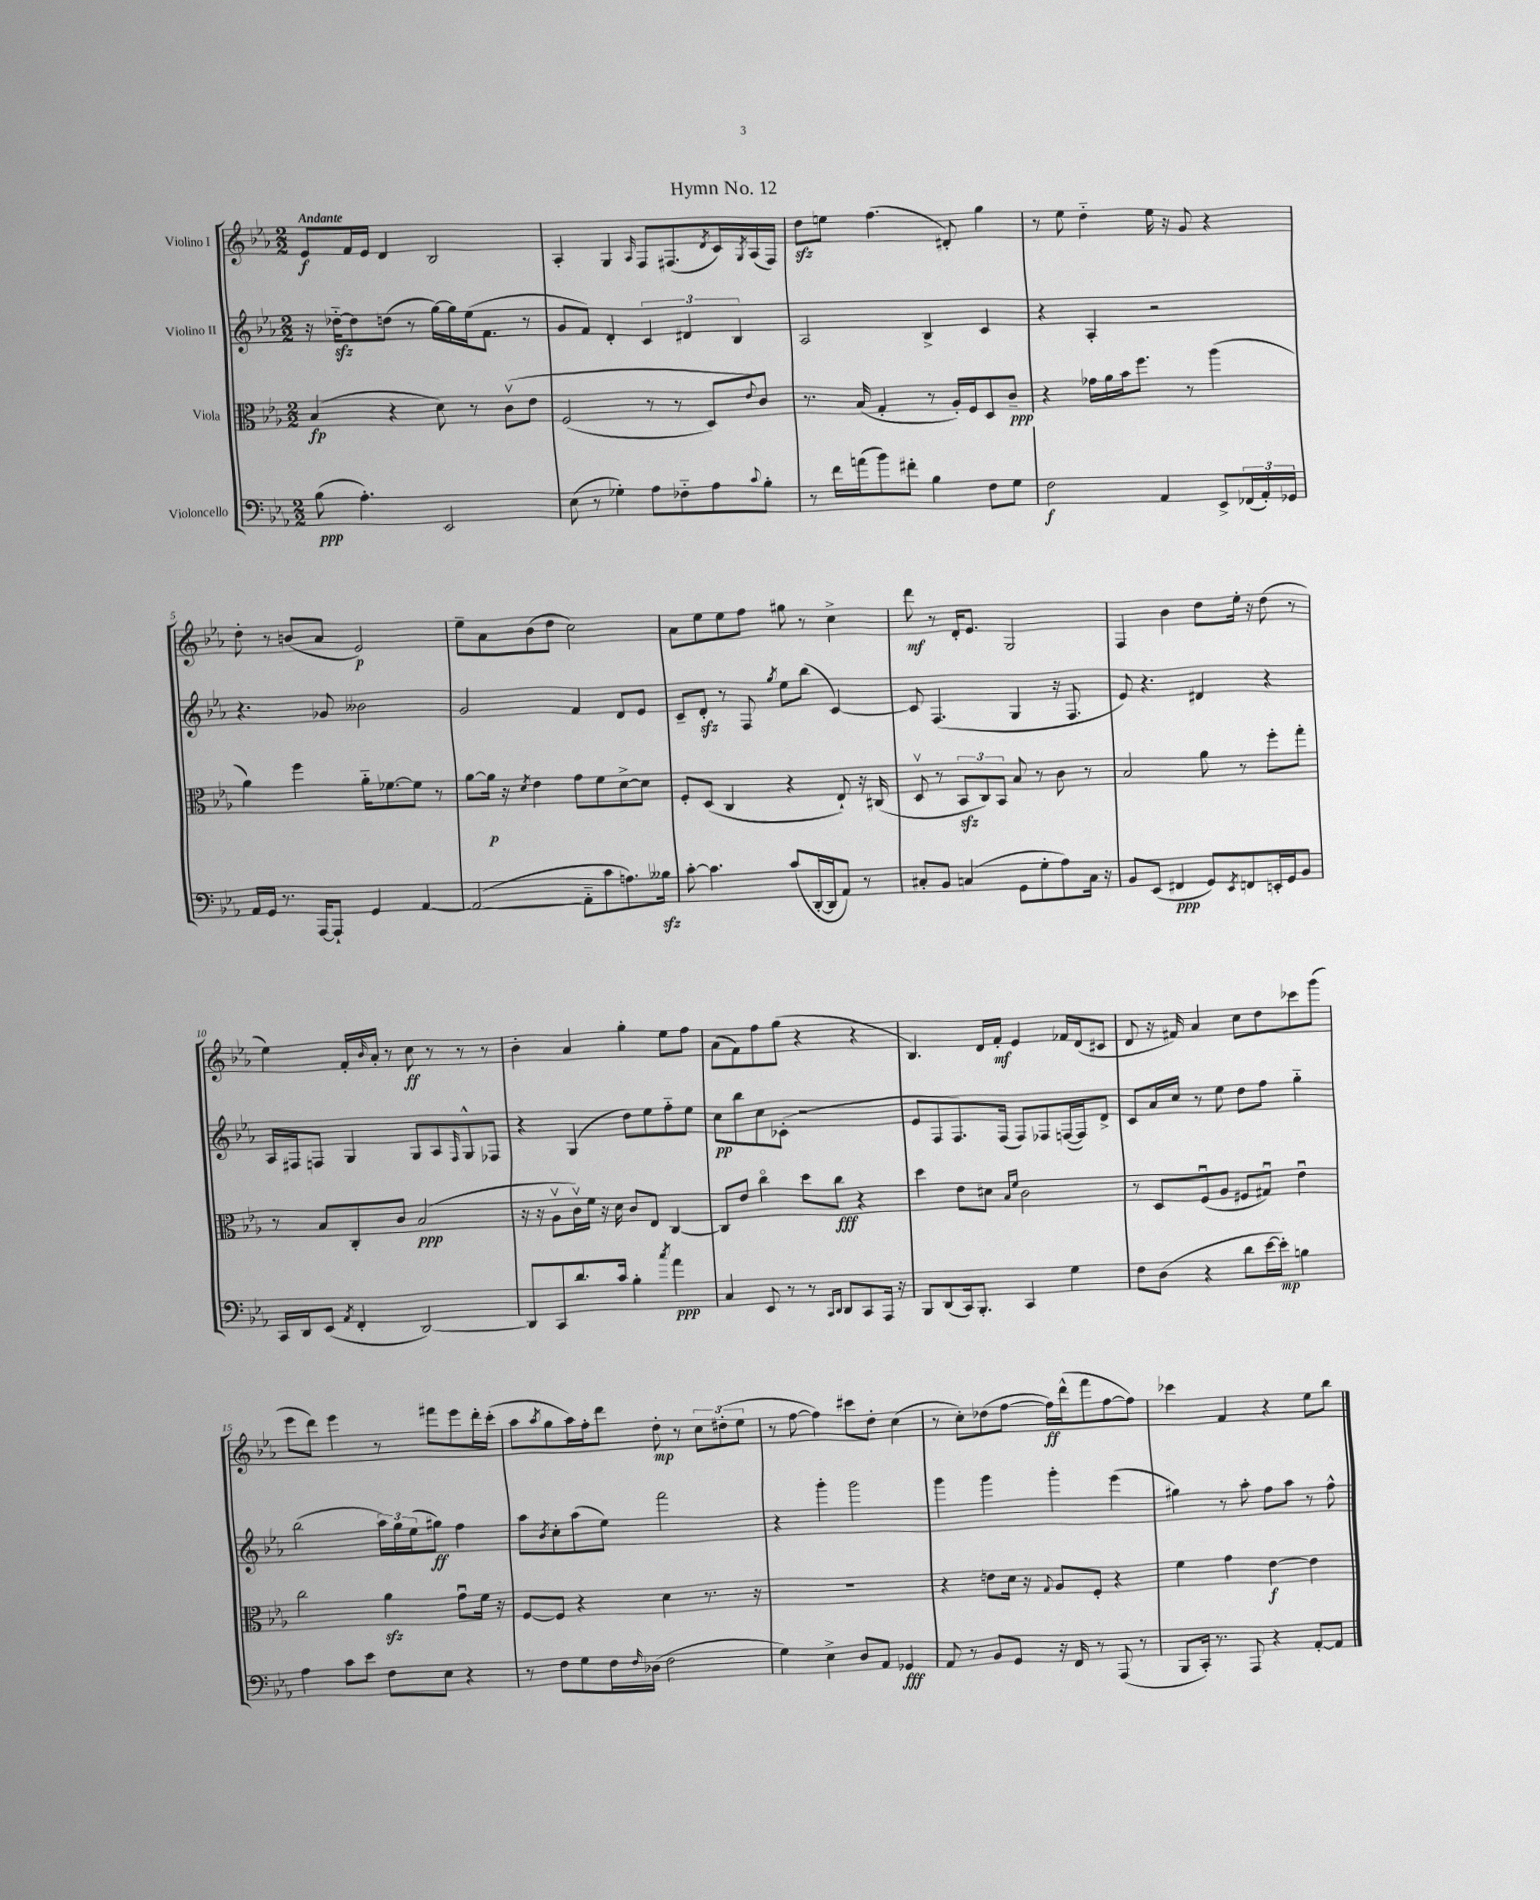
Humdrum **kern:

**kern	**dynam	**kern	**dynam	**kern	**dynam	**kern	**dynam
*part4	*part4	*part3	*part3	*part2	*part2	*part1	*part1
*staff4	*staff4	*staff3	*staff3	*staff2	*staff2	*staff1	*staff1
*I"Violoncello	*	*I"Viola	*	*I"Violino II	*	*I"Violino I	*
*clefF4	*	*clefC3	*	*clefG2	*	*clefG2	*
*k[b-e-a-]	*	*k[b-e-a-]	*	*k[b-e-a-]	*	*k[b-e-a-]	*
*M2/2	*	*M2/2	*	*M2/2	*	*M2/2	*
=1	=1	=1	=1	=1	=1	=1	=1
!	!	!	!	!	!	!LO:TX:a:B:t=Andante	!
(8B-\	ppp	(4B-/	fp	16r	.	8e-/L	f
.	.	.	.	[16dd-Xzz\KL	.	.	.
4.A-'\)	.	.	.	8dd-\]	.	16f/L	.
.	.	.	.	.	.	16e-/JJ	.
.	.	4r	.	(8ddn\J	.	4d/	.
.	.	.	.	8r	.	.	.
2EE-/	.	8d\)	.	[16gg\LL)	.	2B-/	.
.	.	.	.	16gg\]	.	.	.
.	.	8r	.	(16ee-\J	.	.	.
.	.	.	.	8.f\J	.	.	.
.	.	(8cv\L	.	.	.	.	.
.	.	8e-\J	.	8r	.	.	.
=2	=2	=2	=2	=2	=2	=2	=2
(8E-\	.	(2F/	.	8g/L	.	4A-'/	.
8r	.	.	.	8f/J)	.	.	.
4G-X'\)	.	.	.	4d'/	.	4G/	.
.	.	.	.	.	.	16qqA-/	.
8A-\L	.	8r	.	6c/	.	8F/L	.
8F-X\	.	8r	.	.	.	(8.F#X/	.
.	.	.	.	6d#X/	.	.	.
8A-\	.	8D/L)	.	.	.	.	.
.	.	.	.	.	.	8qd/	.
.	.	.	.	.	.	16c/L)	.
.	.	.	.	6B-/	.	.	.
8qqc/	.	8qqe-/	.	.	.	8qG/	.
8B-'\J	.	8c/J)	.	.	.	(16A-/	.
.	.	.	.	.	.	16F#/JJ)	.
=3	=3	=3	=3	=3	=3	=3	=3
8r	.	8.r	.	2A-/	.	8ddzz\L	.
16f\LL	.	.	.	.	.	8een\J	.
(16an\J	.	(16B-/	.	.	.	.	.
8b-\)	.	4G'/	.	.	.	(4.ff\	.
8f#X'\J	.	.	.	.	.	.	.
4B-\	.	8r	.	4B-^/	.	.	.
.	.	16A-'/LL)	.	.	.	8d#X'/)	.
.	.	16F/J	.	.	.	.	.
8F\L	.	8D/	.	4c/	.	4gg\	.
8G\J	.	8c~/J	ppp	.	.	.	.
=4	=4	=4	=4	=4	=4	=4	=4
2F\	f	4r	.	4r	.	8r	.
.	.	.	.	.	.	8ee-\	.
.	.	16g-X\LL	.	4A-'/	.	4dd\	.
.	.	16a-\	.	.	.	.	.
.	.	16b-\J	.	.	.	.	.
.	.	8.ff\J	.	.	.	.	.
4AA-/	.	.	.	2r	.	16ee-\	.
.	.	.	.	.	.	16r	.
.	.	8r	.	.	.	8g/	.
8EE-^/L	.	(4aa-\	.	.	.	4r	.
(24FF-X/L	.	.	.	.	.	.	.
24AA-'/)	.	.	.	.	.	.	.
24GG-X/JJ	.	.	.	.	.	.	.
!!LO:LB:g=z
=5	=5	=5	=5	=5	=5	=5	=5
16AA-/LL	.	4a-\)	.	4.r	.	8dd'\	.
16GG/JJ	.	.	.	.	.	.	.
8.r	.	.	.	.	.	8r	.
.	.	4ff\	.	.	.	(8bn/L	.
[16AAA-/KL	.	.	.	.	.	.	.
8AAA-`/J]	.	.	.	8g-X/	.	8a-/J	.
4GG/	.	16a-\KL	.	2b--X\	.	2e-/)	p
.	.	[8.f-X\	.	.	.	.	.
[4AA-/	.	8f-\J]	.	.	.	.	.
.	.	8r	.	.	.	.	.
=6	=6	=6	=6	=6	=6	=6	=6
(2AA-/_	.	[8a-\L	.	2g/	.	8ee-~\L	.
.	.	16a-\Jk]	p	.	.	8a-\	.
.	.	16r	.	.	.	.	.
.	.	8qd/	.	.	.	.	.
.	.	4e-\	.	.	.	(8b-\	.
.	.	.	.	.	.	8dd\J	.
8AA-\L]	.	8g\L	.	4f/	.	2cc\)	.
8c\	.	8f\	.	.	.	.	.
8.An\)	.	[8d^\	.	8d/L	.	.	.
.	.	8d\J]	.	8e-/J	.	.	.
16B--Xzz\Jk	.	.	.	.	.	.	.
=7	=7	=7	=7	=7	=7	=7	=7
[8c'\	.	8F'/L	.	8c~/L	.	8a-\L	.
4.c\]	.	(8D/J	.	8dzz'/J	.	8ee-\	.
.	.	4C/	.	8r	.	8ee-\	.
.	.	.	.	8F/	.	8ff\J	.
.	.	.	.	8qgg/	.	.	.
(8c/L	.	4r	.	8ee-\L	.	8gg#X\	.
[16DD'/L	.	.	.	(8bb-\J	.	8r	.
16DD/J]	.	.	.	.	.	.	.
8AA-/J)	.	8E-`/)	.	[4c/)	.	4cc^\	.
8r	.	16r	.	.	.	.	.
.	.	(16C#X/	.	.	.	.	.
=8	=8	=8	=8	=8	=8	=8	=8
8C#X'/L	.	8Dv/	.	8c/]	.	8ddd\	mf
8BB-/J	.	8r	.	(4.F/	.	8r	.
(4Cn/	.	12BB-zz/L	.	.	.	16d'/KL	.
.	.	.	.	.	.	8.e-/J	.
.	.	12C/)	.	.	.	.	.
.	.	12BB-/J	.	.	.	.	.
8GG\L	.	8B-/	.	4G/	.	2G/	.
8G'\	.	8r	.	.	.	.	.
8A-\)	.	8c\	.	16r	.	.	.
.	.	.	.	8.F/	.	.	.
16C\Jk	.	8r	.	.	.	.	.
16r	.	.	.	.	.	.	.
=9	=9	=9	=9	=9	=9	=9	=9
8BB-/L	.	2B-/	.	8e-/)	.	4F/	.
(8EE-/J	.	.	.	4.r	.	.	.
4FF#X/	ppp	.	.	.	.	4b-\	.
8GG/L)	.	8a-\	.	4d#X/	.	8dd\L	.
8qEE-/	.	.	.	.	.	.	.
8FFn/	.	8r	.	.	.	16ee-'\Jk	.
.	.	.	.	.	.	16r	.
16EEn'/L	.	8ff'\L	.	4r	.	(8dd\	.
16GG/J	.	.	.	.	.	.	.
8BB-/J	.	8gg'\J	.	.	.	8r	.
!!LO:LB:g=z
=10	=10	=10	=10	=10	=10	=10	=10
16CC/LL	.	8r	.	16A-/LL	.	4ee-\)	.
16DD/J	.	.	.	16F#X/J	.	.	.
(8EE-/J	.	8B-/L	.	8Fn/J	.	.	.
8qAA-/	.	.	.	.	.	.	.
4FF'/	.	8C'/	.	4G/	.	16f'/LL	.
.	.	.	.	.	.	16qqb-/	.
.	.	.	.	.	.	16a-'/JJ	.
.	.	8c/J	.	.	.	8r	.
[2DD/)	.	(2B-/	ppp	8G/L	.	8cc\	ff
.	.	.	.	8A-/	.	8r	.
.	.	.	.	16qqF/	.	.	.
.	.	.	.	8G^^/	.	8r	.
.	.	.	.	8F-X/J	.	8r	.
=11	=11	=11	=11	=11	=11	=11	=11
8DD/L]	.	16r	.	4r	.	4b-'\	.
.	.	16r	.	.	.	.	.
8CC/	.	8A-v\L	.	.	.	.	.
8.d/	.	16cv\L)	.	(4G/	.	4a-/	.
.	.	16f\JJ	.	.	.	.	.
.	.	16r	.	.	.	.	.
16c/Jk	.	16d\	.	.	.	.	.
4B-'\	.	8c/L	.	8dd\L)	.	4gg'\	.
.	.	8E-/J	.	8ee-\	.	.	.
8qcc/	.	.	.	.	.	.	.
4a-\	ppp	[4C/	.	8ff\	.	8ee-\L	.
.	.	.	.	8ee-\J	.	8ff\J	.
=12	=12	=12	=12	=12	=12	=12	=12
4C/	.	8C/L]	.	8cc\L	pp	(8a-\L	.
.	.	8e-/J	.	8bb-\	.	8f\)	.
8EE-/	.	4cc\	.	8cc\	.	8ff\	.
8r	.	.	.	(8c-X'\J	.	(8gg\J	.
8r	.	8dd\L	.	2r	.	4r	.
16qqCC/LL	.	.	.	.	.	.	.
16qqDD/JJ	.	.	.	.	.	.	.
8DD/L	.	8cc\J	fff	.	.	.	.
8CC/	.	4r	.	.	.	4r	.
16AAA-/Jk	.	.	.	.	.	.	.
16r	.	.	.	.	.	.	.
=13	=13	=13	=13	=13	=13	=13	=13
8BBB-/L	.	4dd\	.	8e-/L	.	4.B-/)	.
(8DD/	.	.	.	8F/	.	.	.
16CC/k)	.	8e-\L	.	8.F/)	.	.	.
8.BBB-'/J	.	.	.	.	.	.	.
.	.	8d#X\J	.	.	.	16d/LL	.
.	.	.	.	(16F/Jk	.	16f'/JJ	mf
.	.	16qqB-/LL	.	.	.	.	.
.	.	16qqf/JJ	.	.	.	.	.
4CC/	.	2c\	.	8F/L)	.	4e-/	.
.	.	.	.	8F-X/	.	.	.
4G\	.	.	.	([16Fn/L	.	16f-X/LL	.
.	.	.	.	16F/J])	.	(16d/J	.
.	.	.	.	8d^/J	.	8c#X/J	.
=14	=14	=14	=14	=14	=14	=14	=14
8F\L	.	8r	.	8c/L	.	8d/	.
(8D\J	.	8D/L	.	16a-/L	.	16r	.
.	.	.	.	16cc/JJ	.	16f#X/)	.
4r	.	(8Fu/	.	8r	.	4a-/	.
.	.	8A-/J	.	8ee-\	.	.	.
8d\L	.	8F#X/L	.	8dd\L	.	8cc\L	.
[16e-\L	.	8G#Xu/J)	.	8ff\J	.	8dd\	.
16e-'\JJ])	mp	.	.	.	.	.	.
4Bn\	.	4e-u\	.	4gg\	.	8ccc-X\	.
.	.	.	.	.	.	(8ggg\J	.
!!LO:LB:g=z
=15	=15	=15	=15	=15	=15	=15	=15
4A-\	.	2cc\	.	(2bb-\	.	8eee-\L	.
.	.	.	.	.	.	8ddd\J)	.
8c\L	.	.	.	.	.	4eee-\	.
8e-\J	.	.	.	.	.	.	.
8F\L	.	4a-zz\	.	24aa-\LL)	.	8r	.
.	.	.	.	24gg\	.	.	.
.	.	.	.	(24ee-\J	.	.	.
8E-\J	.	.	.	8gg#X\J)	ff	8fff#X\L	.
4r	.	8gu\L	.	4ff\	.	8eee-\	.
.	.	16f\Jk	.	.	.	16ddd'\L	.
.	.	16r	.	.	.	(16ccc'\JJ	.
=16	=16	=16	=16	=16	=16	=16	=16
8r	.	[8F/L	.	8aa-\L	.	8aa-\L	.
.	.	.	.	8qb-/	.	8qaa-/	.
8F\L	.	8F/J]	.	8cc'\	.	8gg\	.
8G\	.	4r	.	(8aa-\	.	16aa-\L)	.
.	.	.	.	.	.	16ff'\J	.
16F\L	.	.	.	8ee-\J)	.	8ddd\J	.
16qqF/	.	.	.	.	.	.	.
(16D-X\JJ	.	.	.	.	.	.	.
2F\	.	4d\	.	2fff\	.	8dd'\	mp
.	.	.	.	.	.	8r	.
.	.	8.r	.	.	.	12cc\L	.
.	.	.	.	.	.	(12dd#X'\	.
.	.	.	.	.	.	12ee-\J	.
.	.	16r	.	.	.	.	.
=17	=17	=17	=17	=17	=17	=17	=17
4G\)	.	1r	.	4r	.	8r	.
.	.	.	.	.	.	[8ff\	.
4E-^\	.	.	.	4ggg'\	.	4ff\])	.
8D/L	.	.	.	2ggg\	.	8ccc#X\L	.
8AA-/J	.	.	.	.	.	8dd'\J	.
4GG-X/	fff	.	.	.	.	(4cc\	.
=18	=18	=18	=18	=18	=18	=18	=18
8AA-/	.	4r	.	4ggg\	.	8r	.
8r	.	.	.	.	.	8cc'\L)	.
8BB-/L	.	8en\L	.	4ggg\	.	(8dd-X\	.
8GG/J	.	16d\Jk	.	.	.	[8ff\J	.
.	.	16r	.	.	.	.	.
.	.	8qqG/	.	.	.	.	.
16r	.	8A-/L	.	4ggg'\	.	16ff\LL])	ff
16FF/	.	.	.	.	.	(16ddd^^\J	.
8r	.	8F'/J	.	.	.	8fff\	.
(8AAA-/	.	4r	.	(4eee-\	.	[8ff\	.
8r	.	.	.	.	.	8ff\J])	.
=19	=19	=19	=19	=19	=19	=19	=19
8BBB-/L	.	4f\	.	4gg#X\)	.	4ccc-X\	.
16CC'/Jk)	.	.	.	.	.	.	.
8.r	.	.	.	.	.	.	.
.	.	4g\	.	8r	.	4f/	.
8AAA-/	.	.	.	8aa-'\	.	.	.
4r	.	[4e-\	f	8ff\L	.	4r	.
.	.	.	.	8aa-\J	.	.	.
[8AA-'/L	.	4e-\]	.	8r	.	8ee-\L	.
8AA-/J]	.	.	.	8ff^^\	.	8bb-\J	.
==	==	==	==	==	==	==	==
*-	*-	*-	*-	*-	*-	*-	*-
